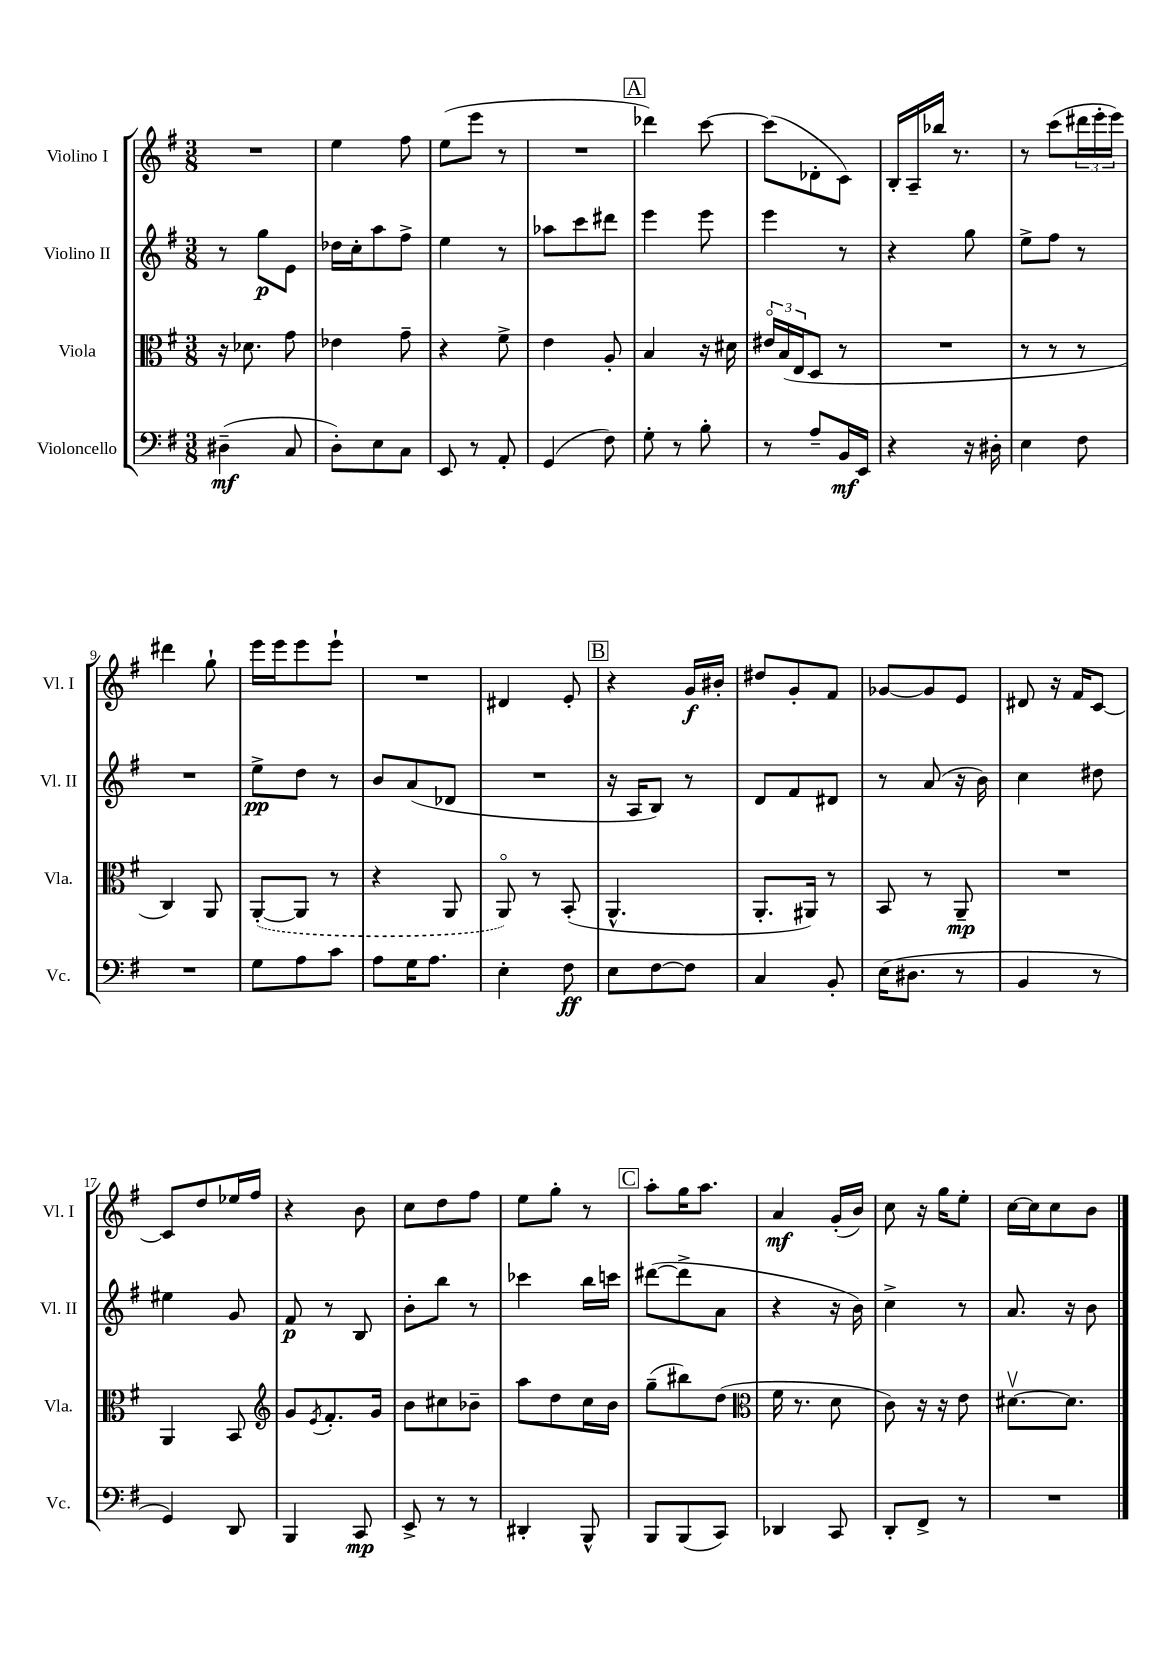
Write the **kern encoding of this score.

**kern	**dynam	**kern	**dynam	**kern	**dynam	**kern	**dynam
*part4	*part4	*part3	*part3	*part2	*part2	*part1	*part1
*staff4	*staff4	*staff3	*staff3	*staff2	*staff2	*staff1	*staff1
*I"Violoncello	*	*I"Viola	*	*I"Violino II	*	*I"Violino I	*
*I'Vc.	*	*I'Vla.	*	*I'Vl. II	*	*I'Vl. I	*
*clefF4	*	*clefC3	*	*clefG2	*	*clefG2	*
*k[f#]	*	*k[f#]	*	*k[f#]	*	*k[f#]	*
*M3/8	*	*M3/8	*	*M3/8	*	*M3/8	*
=1	=1	=1	=1	=1	=1	=1	=1
(4D#X~\	mf	16r	.	8r	.	4.r	.
.	.	8.d-X\	.	.	.	.	.
.	.	.	.	8gg\L	p	.	.
8C/	.	8g\	.	8e\J	.	.	.
=2	=2	=2	=2	=2	=2	=2	=2
8D'\L)	.	4e-X\	.	16dd-X\LL	.	4ee\	.
.	.	.	.	16cc'\J	.	.	.
8E\	.	.	.	8aa\	.	.	.
8C\J	.	8g~\	.	8ff#^\J	.	8ff#\	.
=3	=3	=3	=3	=3	=3	=3	=3
8EE/	.	4r	.	4ee\	.	(8ee\L	.
8r	.	.	.	.	.	8eee\J	.
8AA'/	.	8f#^\	.	8r	.	8r	.
=4	=4	=4	=4	=4	=4	=4	=4
(4GG/	.	4e\	.	8aa-X\L	.	4.r	.
.	.	.	.	8ccc\	.	.	.
8F#\)	.	8A'/	.	8ddd#X\J	.	.	.
!!LO:REH:place=s1:t=A
=5	=5	=5	=5	=5	=5	=5	=5
8G'\	.	4B/	.	4eee\	.	4ddd-X\)	.
8r	.	.	.	.	.	.	.
8B'\	.	16r	.	8eee\	.	[8ccc\	.
.	.	16d#X\	.	.	.	.	.
=6	=6	=6	=6	=6	=6	=6	=6
8r	.	24e#X/LL	.	4eee\	.	(8ccc\L]	.
.	.	(24B/	.	.	.	.	.
.	.	24E/J	.	.	.	.	.
8A~/L	.	8D/J	.	.	.	8d-X'\	.
16BB/L	mf	8r	.	8r	.	8c\J)	.
16EE/JJ	.	.	.	.	.	.	.
=7	=7	=7	=7	=7	=7	=7	=7
4r	.	4.r	.	4r	.	16B'/LL	.
.	.	.	.	.	.	16A~/	.
.	.	.	.	.	.	16bb-X/JJ	.
.	.	.	.	.	.	8.r	.
16r	.	.	.	8gg\	.	.	.
16D#X'\	.	.	.	.	.	.	.
=8	=8	=8	=8	=8	=8	=8	=8
4E\	.	8r	.	8ee^\L	.	8r	.
.	.	8r	.	8ff#\J	.	(8ccc\L	.
8F#\	.	8r	.	8r	.	24ddd#X\L	.
.	.	.	.	.	.	24eee'\	.
.	.	.	.	.	.	24eee\JJ)	.
!!LO:LB:g=z
=9	=9	=9	=9	=9	=9	=9	=9
4.r	.	4C/)	.	4.r	.	4ddd#X\	.
.	.	8AA/	.	.	.	8gg`\	.
=10	=10	=10	=10	=10	=10	=10	=10
8G\L	.	([8AA'/L	.	8ee^\L	pp	16eee\LL	.
.	.	.	.	.	.	16eee\J	.
8A\	.	8AA/J]	.	8dd\J	.	8eee\	.
8c\J	.	8r	.	8r	.	8eee`\J	.
=11	=11	=11	=11	=11	=11	=11	=11
8A\L	.	4r	.	8b/L	.	4.r	.
16G\K	.	.	.	(8a/	.	.	.
8.A\J	.	.	.	.	.	.	.
.	.	8AA/	.	8d-X/J	.	.	.
=12	=12	=12	=12	=12	=12	=12	=12
4E'\	.	8AA/)	.	4.r	.	4d#X/	.
.	.	8r	.	.	.	.	.
8F#\	ff	(8BB'/	.	.	.	8e'/	.
!!LO:REH:place=s1:t=B
=13	=13	=13	=13	=13	=13	=13	=13
8E\L	.	4.AA^^/	.	16r	.	4r	.
.	.	.	.	16A/KL	.	.	.
[8F#\	.	.	.	8B/J)	.	.	.
8F#\J]	.	.	.	8r	.	16g/LL	f
.	.	.	.	.	.	16b#X'/JJ	.
=14	=14	=14	=14	=14	=14	=14	=14
4C/	.	8.AA'/L	.	8d/L	.	8dd#X/L	.
.	.	.	.	8f#/	.	8g'/	.
.	.	16AA#X/Jk)	.	.	.	.	.
8BB'/	.	8r	.	8d#X/J	.	8f#/J	.
=15	=15	=15	=15	=15	=15	=15	=15
(16E\KL	.	8BB/	.	8r	.	[8g-X/L	.
8.D#X\J	.	.	.	.	.	.	.
.	.	8r	.	(8a/	.	8g-/]	.
8r	.	8AA~/	mp	16r	.	8e/J	.
.	.	.	.	16b\)	.	.	.
=16	=16	=16	=16	=16	=16	=16	=16
4BB/	.	4.r	.	4cc\	.	8d#X/	.
.	.	.	.	.	.	16r	.
.	.	.	.	.	.	16f#/KL	.
8r	.	.	.	8dd#X\	.	[8c/J	.
!!LO:LB:g=z
=17	=17	=17	=17	=17	=17	=17	=17
4GG/)	.	4AA/	.	4ee#X\	.	8c/L]	.
.	.	.	.	.	.	8dd/	.
8DD/	.	8BB/	.	8g/	.	16ee-X/L	.
.	.	.	.	.	.	16ff#/JJ	.
=18	=18	=18	=18	=18	=18	=18	=18
*	*	*clefG2	*	*	*	*	*
4BBB/	.	8g/L	.	8f#/	p	4r	.
.	.	8qe/	.	.	.	.	.
.	.	8.f#'/	.	8r	.	.	.
8CC/	mp	.	.	8B/	.	8b\	.
.	.	16g/Jk	.	.	.	.	.
=19	=19	=19	=19	=19	=19	=19	=19
8EE^/	.	8b\L	.	8b'\L	.	8cc\L	.
8r	.	8cc#X\	.	8bb\J	.	8dd\	.
8r	.	8b-X~\J	.	8r	.	8ff#\J	.
=20	=20	=20	=20	=20	=20	=20	=20
4DD#X'/	.	8aa\L	.	4ccc-X\	.	8ee\L	.
.	.	8dd\	.	.	.	8gg'\J	.
8BBB^^/	.	16cc\L	.	16bb\LL	.	8r	.
.	.	16b\JJ	.	16cccn\JJ	.	.	.
!!LO:REH:place=s1:t=C
=21	=21	=21	=21	=21	=21	=21	=21
8BBB/L	.	(8gg~\L	.	([8ddd#X\L	.	8aa'\L	.
(8BBB/	.	8bb#X\)	.	8ddd#^\]	.	16gg\K	.
.	.	.	.	.	.	8.aa\J	.
8CC/J)	.	(8dd\J	.	8a\J	.	.	.
=22	=22	=22	=22	=22	=22	=22	=22
*	*	*clefC3	*	*	*	*	*
4DD-X/	.	16f#\	.	4r	.	4a/	mf
.	.	8.r	.	.	.	.	.
8CC/	.	8d\	.	16r	.	(16g'/LL	.
.	.	.	.	16b\)	.	16b/JJ)	.
=23	=23	=23	=23	=23	=23	=23	=23
8DD'/L	.	8c\)	.	4cc^\	.	8cc\	.
8FF#^/J	.	16r	.	.	.	16r	.
.	.	16r	.	.	.	16gg\KL	.
8r	.	8e\	.	8r	.	8ee'\J	.
=24	=24	=24	=24	=24	=24	=24	=24
4.r	.	[8.d#Xv\L	.	8.a/	.	[16cc\LL	.
.	.	.	.	.	.	16cc\J]	.
.	.	.	.	.	.	8cc\	.
.	.	8.d#\J]	.	16r	.	.	.
.	.	.	.	8b\	.	8b\J	.
==	==	==	==	==	==	==	==
*-	*-	*-	*-	*-	*-	*-	*-
